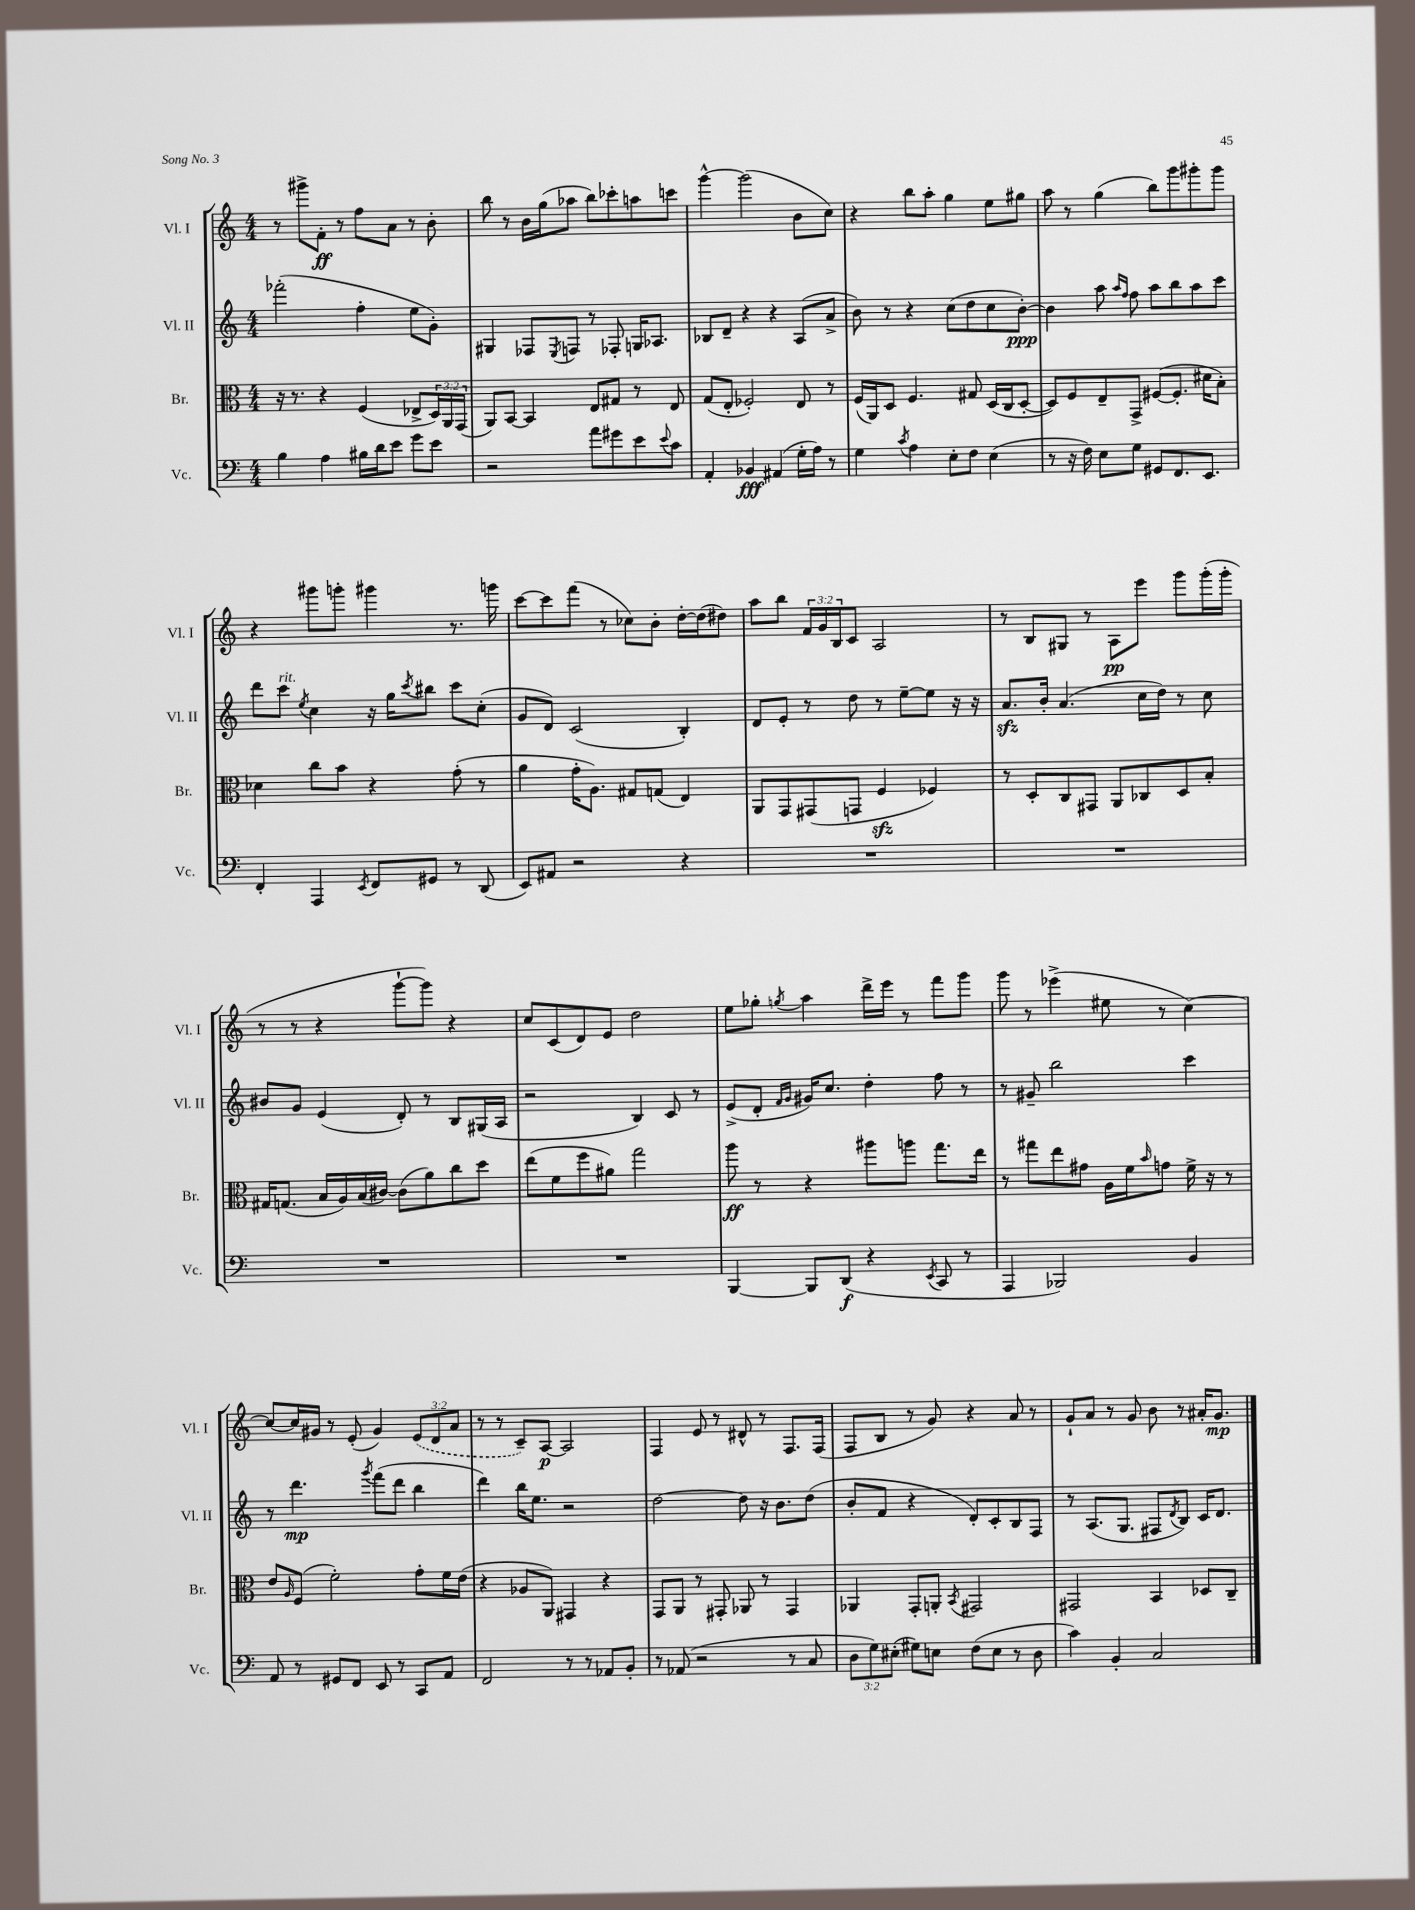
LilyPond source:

<<
\new StaffGroup <<
\new Staff = "s0" \with { instrumentName = "Vl. I" shortInstrumentName = "Vl. I" } {
    \clef treble \key c \major \numericTimeSignature \time 4/4 \override Staff.TupletNumber.text = #tuplet-number::calc-fraction-text
    r8 gis'''8-> f'8-.\ff r8 f''8 a'8 r8 b'8-. |
    b''8 r8 b'16 g''16( aes''8 b''8) ces'''8-. a''8 c'''8 |
    g'''4~-^ g'''2( b'8 c''8) |
    r4 b''8 a''8-. g''4 e''8 gis''8 |
    a''8 r8 g''4( b''8) g'''8 gis'''8-. gis'''8 |
    r4 gis'''8 g'''8-. gis'''4 r8. g'''16 |
    c'''8~ c'''8 f'''8( r8 ces''8) b'8-. d''16~-. d''16( dis''8) |
    a''8 b''8 \tuplet 3/2 { f'16 g'16 b16 } c'8 a2 |
    r8 b8 gis8 r8 a8\pp e'''8 g'''8 g'''16-.( g'''16-. |
    r8 r8 r4 g'''8~-! g'''8) r4 |
    c''8 c'8( d'8) e'8 d''2 |
    e''8 ges''8-. \acciaccatura { g''8 } a''4 d'''16-> e'''16 r8 f'''8 g'''8 |
    g'''8 r8 ees'''4->( eis''8 r8 c''4~) |
    c''8~ c''16 gis'16 r8 e'8-.( gis'4) \tuplet 3/2 { \once \slurDashed e'8( d'8 a'8 } |
    r8 r8 c'8--) a8~\p a2 |
    f4 e'8 r8 dis'8-^ r8 f8. f16( |
    f8 b8 r8 g'8) r4 a'8 r8 |
    g'8-! a'8 r8 g'8 b'8 r8 ais'16-. g'8.\mp \bar "|." |
}
\new Staff = "s1" \with { instrumentName = "Vl. II" shortInstrumentName = "Vl. II" } {
    \clef treble \key c \major \numericTimeSignature \time 4/4
    fes'''2-.( f''4-. e''8 g'8-.) |
    gis4 fes8 \acciaccatura { e8 } f8 r8 fes8-. g16 aes8. |
    bes8 d'8-- r4 r4 a8( a'8-> |
    b'8) r8 r4 c''8( d''8 c''8 b'8~-.\ppp) |
    b'4 a''8 \grace { a''16 f''16 } f''8 a''8 b''8 a''8 c'''8 |
    d'''8 c'''8^\markup { \italic "rit." } \acciaccatura { e''8 } c''4 r16 g''16 \acciaccatura { c'''8 } bis''8 c'''8 c''8-.( |
    g'8 d'8) c'2( b4-.) |
    d'8 e'8-. r8 d''8 r8 e''8~-- e''8 r16 r16 |
    a'8.\sfz b'16-. a'4.( c''16 d''16) r8 c''8 |
    bis'8 g'8 e'4( d'8-.) r8 b8 gis16( a16 |
    r2 b4) c'8 r8 |
    e'8->( d'8-. \grace { f'16 g'16 } gis'16) c''8. d''4-. f''8 r8 |
    r8 gis'8-- b''2 c'''4 |
    r8 d'''4.\mp \acciaccatura { g'''8 } f'''8( d'''8 b''4 |
    d'''4) b''16 e''8. r2 |
    d''2~ d''8 r16 b'8. d''8( |
    b'8-. f'8 r4 d'8-.) c'8-. b8 f8 |
    r8 a8.( g8. fis8 \acciaccatura { d'8 } b8) c'16 d'8. \bar "|." |
}
\new Staff = "s2" \with { instrumentName = "Br." shortInstrumentName = "Br." } {
    \clef alto \key c \major \numericTimeSignature \time 4/4 \override Staff.TupletNumber.text = #tuplet-number::calc-fraction-text
    r16 r8. r4 f4( ees8-> \tuplet 3/2 { d16) a,16 g,16( } |
    a,8) b,8~ b,4 e8 gis8 r8 e8 |
    g8( e8-. fes2-.) e8 r8 |
    f16( a,16) d8 f4. gis8 d16( c16 d8~-. |
    d8) f8 e8-- g,8-> fis8~( fis8.-. dis'16 b8-.) |
    des'4 c''8 b'8 r4 g'8-.( r8 |
    a'4 g'16-. a8.) gis8 g8( e4) |
    a,8 g,8 gis,8( g,8 f4\sfz fes4) |
    r8 d8-. c8 gis,8 a,8 ces8 d8 b8-. |
    gis16 g8.( b16 a16) b16( cis'16~) cis'8( a'8) c''8 d''8 |
    e''8( f'8 f''8 ais'8) g''2 |
    a''8\ff r8 r4 ais''8 a''8 g''8. e''16 |
    r8 gis''8 e''8 gis'8 a16 f'16 \grace { b'16 } g'8 f'16-> r16 r8 |
    e'8 \grace { a16 } f8( f'2-.) g'8-. f'16 e'16( |
    r4 aes8 a,8) gis,4 r4 |
    g,8 a,8 r8 gis,8-. aes,8 r8 gis,4 |
    aes,4 g,8-. a,8-. \acciaccatura { b,8 } gis,2 |
    gis,2 b,4 des8 c8-- \bar "|." |
}
\new Staff = "s3" \with { instrumentName = "Vc." shortInstrumentName = "Vc." } {
    \clef bass \key c \major \numericTimeSignature \time 4/4 \override Staff.TupletNumber.text = #tuplet-number::calc-fraction-text
    b4 a4 bis16 d'16 e'8 g'8 e'8 |
    r2 a'8 gis'8 e'8 \appoggiatura { e'8 } c'8 |
    a,4-. bes,4\fff ais,4( g16-. a16) r8 |
    g4 \acciaccatura { c'8 } a4 e8-. f8 e4( |
    r8 r16 f16) e8 g8 gis,8 f,8. e,8. |
    f,4-. a,,4 \acciaccatura { e,8 } f,8 gis,8 r8 d,8( |
    e,8) ais,8 r2 r4 |
    R1 |
    R1 |
    R1 |
    R1 |
    b,,4~ b,,8 d,8\f( r4 \acciaccatura { e,8 } c,8 r8 |
    a,,4 bes,,2) b,4 |
    a,8 r8 gis,8 f,8 e,8 r8 c,8 a,8 |
    f,2 r8 r8 aes,8 b,8-. |
    r8 aes,8( r2 r8 c8 |
    \tuplet 3/2 { d8 g8) eis8-.( } gis8) e8 f8( e8 r8 d8 |
    c'4) b,4-. c2 \bar "|." |
}
>>
>>
\layout { \context { \Score \remove "Bar_number_engraver" } }
